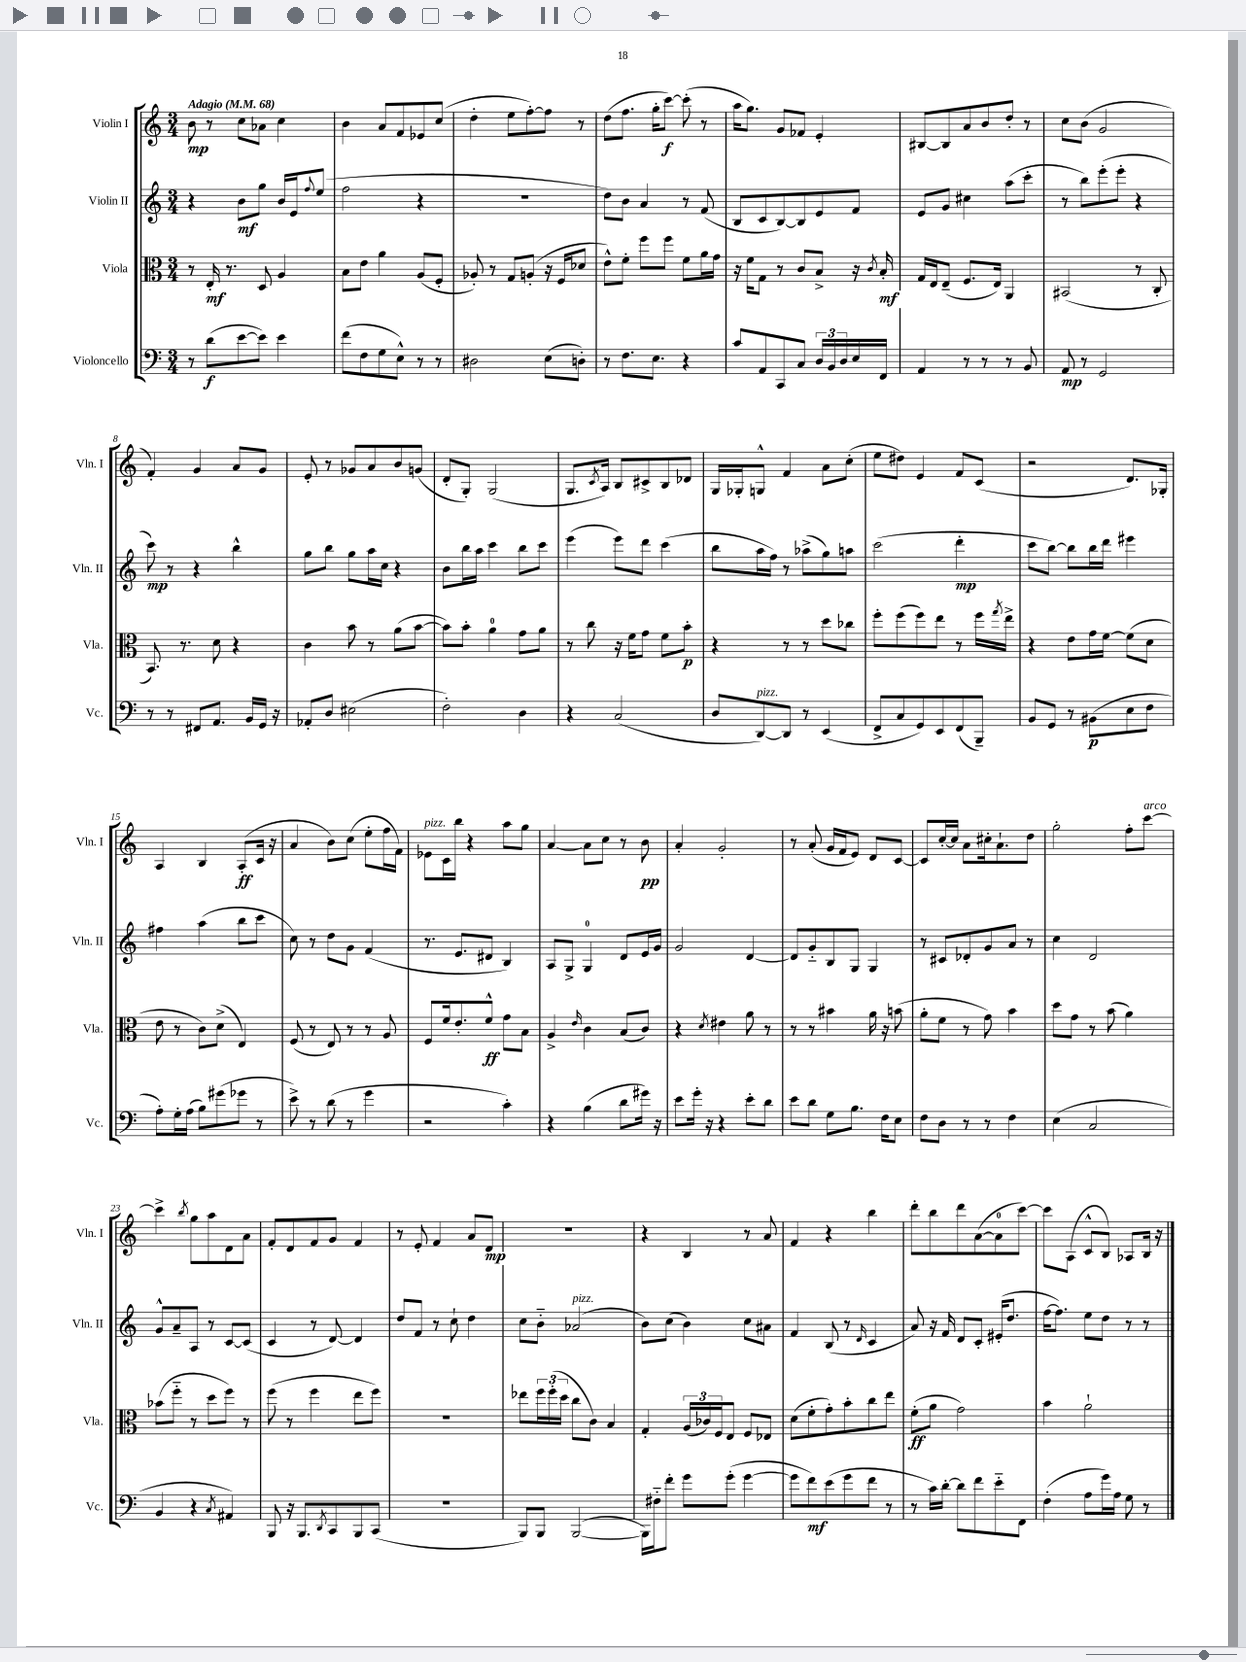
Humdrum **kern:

**kern	**dynam	**kern	**dynam	**kern	**dynam	**kern	**dynam
*part4	*part4	*part3	*part3	*part2	*part2	*part1	*part1
*staff4	*staff4	*staff3	*staff3	*staff2	*staff2	*staff1	*staff1
*I"Violoncello	*	*I"Viola	*	*I"Violin II	*	*I"Violin I	*
*I'Vc.	*	*I'Vla.	*	*I'Vln. II	*	*I'Vln. I	*
*clefF4	*	*clefC3	*	*clefG2	*	*clefG2	*
*k[]	*	*k[]	*	*k[]	*	*k[]	*
*M3/4	*	*M3/4	*	*M3/4	*	*M3/4	*
*MM68	*	*MM68	*	*MM68	*	*MM68	*
=1	=1	=1	=1	=1	=1	=1	=1
!	!	!	!	!	!	!LO:TX:a:B:t=Adagio	!
8r	.	8r	.	4r	.	8b\	mp
(8d\L	f	16E'/	mf	.	.	8r	.
.	.	8.r	.	.	.	.	.
[8e\	.	.	.	8b\L	mf	8cc\L	.
8e\J])	.	8D/	.	8gg\J	.	8a-X\J	.
4e\	.	4A/	.	16b/LL	.	4cc\	.
.	.	.	.	16e/J	.	.	.
.	.	.	.	8qqff/	.	.	.
.	.	.	.	(8ee/J	.	.	.
=2	=2	=2	=2	=2	=2	=2	=2
(8f\L	.	8B\L	.	2ff\	.	4b\	.
8F\	.	8e\J	.	.	.	.	.
8G\	.	4a\	.	.	.	8a/L	.
8E^^\J)	.	.	.	.	.	8f/	.
8r	.	(8A/L	.	4r	.	8e-X/	.
8r	.	8F'/J	.	.	.	(8cc/J	.
=3	=3	=3	=3	=3	=3	=3	=3
2D#X\	.	8A-X'/)	.	2.r	.	4dd'\	.
.	.	8r	.	.	.	.	.
.	.	8G/L	.	.	.	8ee\L	.
.	.	(8An'/J	.	.	.	[8ff'\)	.
(8E\L	.	16r	.	.	.	8ff\J]	.
.	.	16F/KL	.	.	.	.	.
8Dn'\J)	.	8d-X/J	.	.	.	8r	.
=4	=4	=4	=4	=4	=4	=4	=4
8r	.	8e^^\L)	.	8dd\L)	.	(8dd\L	.
8.F\L	.	8f'\J	.	8b\J	.	8.ff\J	.
.	.	8ff\L	.	4a/	.	.	.
8.E\J	.	.	.	.	.	16gg'\KL	.
.	.	8ff\J	.	.	.	[8ccc\J)	f
4r	.	8f\L	.	8r	.	(8ccc'\]	.
.	.	16a\L	.	(8f/	.	8r	.
.	.	16g\JJ	.	.	.	.	.
=5	=5	=5	=5	=5	=5	=5	=5
8c/L	.	16r	.	8B/L	.	16aa\KL	.
.	.	16f\KL	.	.	.	8.gg\J)	.
8AA/	.	8G\J	.	8c/	.	.	.
8CC/	.	8r	.	[8B/)	.	8g/L	.
8C/J	.	8c/L	.	8B/]	.	8f-X/J	.
24D/LL	.	8B^/J	.	8e/	.	4e'/	.
24BB/	.	.	.	.	.	.	.
24D/	.	.	.	.	.	.	.
16E/	.	16r	.	8f/J	.	.	.
.	.	8qc/	.	.	.	.	.
16FF/JJ	.	16B'/	mf	.	.	.	.
=6	=6	=6	=6	=6	=6	=6	=6
4AA/	.	16G/LL	.	8e/L	.	[8B#X/L	.
.	.	16E/J	.	.	.	.	.
.	.	(8E~/J	.	8g/J	.	8B#/]	.
8r	.	8.F/L	.	4cc#X\	.	8a/	.
8r	.	.	.	.	.	8b/	.
.	.	16E/Jk)	.	.	.	.	.
8r	.	4AA/	.	(8aa\L	.	8dd'/J	.
8BB/	.	.	.	8ccc'\J	.	8r	.
=7	=7	=7	=7	=7	=7	=7	=7
8AA/	mp	(2BB#X/	.	8r	.	8cc\L	.
8r	.	.	.	8bb\L)	.	(8b\J	.
2GG/	.	.	.	(8eee'\	.	2g/	.
.	.	.	.	8eee'\J	.	.	.
.	.	8r	.	4r	.	.	.
.	.	8C'/	.	.	.	.	.
!!LO:LB:g=z
=8	=8	=8	=8	=8	=8	=8	=8
8r	.	8.BB/)	.	8ccc\)	mp	4f'/)	.
8r	.	.	.	8r	.	.	.
.	.	8.r	.	.	.	.	.
8FF#X/L	.	.	.	4r	.	4g/	.
8.AA/J	.	8d\	.	.	.	.	.
.	.	4r	.	4bb^^\	.	8a/L	.
16BB/LL	.	.	.	.	.	.	.
16GG/JJ	.	.	.	.	.	8g/J	.
16r	.	.	.	.	.	.	.
=9	=9	=9	=9	=9	=9	=9	=9
8AA-X'/L	.	4c\	.	8gg\L	.	8e'/	.
8D/J	.	.	.	8bb\J	.	8r	.
(2E#X\	.	8b\	.	8gg\L	.	8g-X/L	.
.	.	8r	.	16aa\L	.	8a/	.
.	.	.	.	16cc\JJ	.	.	.
.	.	(8a\L	.	4r	.	8b/	.
.	.	[8b\J	.	.	.	(8gn/J	.
=10	=10	=10	=10	=10	=10	=10	=10
2F'\)	.	8b\L])	.	8b\L	.	8d'/L	.
.	.	8b'\J	.	16bb\L	.	8G'/J)	.
.	.	.	.	16aa\JJ	.	.	.
.	.	4a\	.	4ccc\	.	(2G/	.
4D\	.	8g\L	.	8bb\L	.	.	.
.	.	8a\J	.	8ccc\J	.	.	.
=11	=11	=11	=11	=11	=11	=11	=11
4r	.	8r	.	(4eee\	.	8.G/L	.
.	.	8cc\	.	.	.	.	.
.	.	.	.	.	.	8qc/	.
.	.	.	.	.	.	16A/Jk)	.
(2C/	.	16r	.	8eee\L)	.	8B/L	.
.	.	16f\KL	.	.	.	.	.
.	.	8g\J	.	8ddd\J	.	8c#X^/	.
.	.	8f\L	.	(4ccc\	.	8B/	.
.	.	8b'\J	p	.	.	8d-X/J	.
=12	=12	=12	=12	=12	=12	=12	=12
8D/L	.	4r	.	8bb\L	.	16G/LL	.
.	.	.	.	.	.	16G-X'/J	.
!LO:TX:a:i:t=pizz.	!	!	!	!	!	!	!
[8DD/)	.	.	.	16aa\L	.	8Gn^^/J	.
.	.	.	.	16ff\JJ)	.	.	.
8DD/J]	.	8r	.	8r	.	4f/	.
8r	.	8r	.	(8aa-X^\L	.	.	.
(4EE/	.	8dd\L	.	8gg\)	.	8a\L	.
.	.	8cc-X\J	.	8aan\J	.	(8cc'\J	.
=13	=13	=13	=13	=13	=13	=13	=13
8FF^/L	.	8ff'\L	.	(2ccc\	.	8ee\L	.
8C/	.	(8ff\	.	.	.	8dd#X\J)	.
8GG/)	.	8ff\)	.	.	.	4e/	.
8EE/	.	8ee\J	.	.	.	.	.
(8FF/	.	8r	.	4ddd'\	mp	8f/L	.
8BBB~/J)	.	16ff\LL	.	.	.	(8c/J	.
.	.	8qgg/	.	.	.	.	.
.	.	16ee^\JJ	.	.	.	.	.
=14	=14	=14	=14	=14	=14	=14	=14
8BB/L	.	4r	.	8ccc\L	.	2r	.
8GG/J	.	.	.	[8bb\J)	.	.	.
8r	.	8e\L	.	8bb\L]	.	.	.
(8BB#X\L	p	16g\L	.	16bb\L	.	.	.
.	.	[16f\JJ	.	16ddd\JJ	.	.	.
8E\	.	(8f\L]	.	4eee#X\	.	8.d/L)	.
8F\J	.	8d\J	.	.	.	.	.
.	.	.	.	.	.	16G-X'/Jk	.
!!LO:LB:g=z
=15	=15	=15	=15	=15	=15	=15	=15
8A'\L)	.	8e\	.	4ff#X\	.	4A/	.
16G'\L	.	8r	.	.	.	.	.
(16A\JJ	.	.	.	.	.	.	.
8B\L)	.	8c\L)	.	(4aa\	.	4B/	.
(8g#X\	.	(8d^\J	.	.	.	.	.
8g-X\J	.	4E/)	.	8bb\L	.	(8A'/L	ff
8r	.	.	.	8ccc\J	.	16c/Jk	.
.	.	.	.	.	.	16r	.
=16	=16	=16	=16	=16	=16	=16	=16
8e^\)	.	(8F/	.	8cc\)	.	4a/	.
8r	.	8r	.	8r	.	.	.
(8d\	.	8E/)	.	8dd\L	.	8b\L)	.
8r	.	8r	.	8g\J	.	(8cc\J	.
4g\	.	8r	.	(4f/	.	8ee'\L	.
.	.	8A/	.	.	.	16ff\L	.
.	.	.	.	.	.	16f\JJ)	.
=17	=17	=17	=17	=17	=17	=17	=17
!	!	!	!	!	!	!LO:TX:a:i:t=pizz.	!
2r	.	8F/L	.	8.r	.	8e-X\L	.
.	.	16f/k	.	.	.	16c\L	.
.	.	8.e'/	.	8.e/L	.	16bb\JJ	.
.	.	.	.	.	.	4r	.
.	.	8f^^/J	ff	8d#X/J	.	.	.
4c'\)	.	8g\L	.	4B/)	.	8aa\L	.
.	.	8B\J	.	.	.	8gg\J	.
=18	=18	=18	=18	=18	=18	=18	=18
4r	.	4A^/	.	8A/L	.	[4a/	.
.	.	.	.	8G^/J	.	.	.
.	.	16qqe/	.	.	.	.	.
(4B\	.	4c\	.	4G/	.	8a\L]	.
.	.	.	.	.	.	8cc\J	.
8d\L	.	(8B/L	.	8d/L	.	8r	.
16g#X\Jk)	.	8c/J)	.	16e/L	.	8b\	pp
16r	.	.	.	16g/JJ	.	.	.
=19	=19	=19	=19	=19	=19	=19	=19
8e\L	.	4r	.	2g/	.	4a'/	.
16g'\Jk	.	.	.	.	.	.	.
16r	.	.	.	.	.	.	.
.	.	8qd/	.	.	.	.	.
4r	.	4e#X\	.	.	.	2g'/	.
8e'\L	.	8a\	.	[4d/	.	.	.
8d\J	.	8r	.	.	.	.	.
=20	=20	=20	=20	=20	=20	=20	=20
8e\L	.	8r	.	8d/L]	.	8r	.
8d\J	.	8r	.	8g/	.	(8a'/	.
8G\L	.	4b#X\	.	8B/	.	16g/LL	.
.	.	.	.	.	.	16f/J	.
8.B\J	.	.	.	8G/J	.	8e/J)	.
.	.	16a\	.	4G/	.	8d/L	.
16F\KL	.	16r	.	.	.	.	.
8E\J	.	(8bn\	.	.	.	[8c/J	.
=21	=21	=21	=21	=21	=21	=21	=21
8F\L	.	8a'\L	.	8r	.	8c/L]	.
8D\J	.	8f\J	.	8c#X/L	.	[16cc'/L	.
.	.	.	.	.	.	16cc/JJ]	.
8r	.	8r	.	8d-X'/	.	8a\L	.
8r	.	8g\)	.	8g/	.	16cc#X'\k	.
.	.	.	.	.	.	8.a`\	.
4F\	.	4b\	.	8a/J	.	.	.
.	.	.	.	8r	.	8dd\J	.
=22	=22	=22	=22	=22	=22	=22	=22
(4E\	.	8dd\L	.	4cc\	.	2gg'\	.
.	.	8g\J	.	.	.	.	.
2C/	.	8r	.	2d/	.	.	.
.	.	(8b\	.	.	.	.	.
.	.	4a\)	.	.	.	8ff'\L	.
!	!	!	!	!	!	!LO:TX:a:i:t=arco	!
.	.	.	.	.	.	[8ccc\J	.
!!LO:LB:g=z
=23	=23	=23	=23	=23	=23	=23	=23
4BB/	.	(8b-X\L	.	8g^^/L	.	4ccc^\]	.
.	.	8ff\J	.	8a~/	.	.	.
.	.	.	.	.	.	8qbb/	.
4r	.	8r	.	8A/J	.	8gg\L	.
.	.	8dd\L	.	8r	.	8aa\	.
8qC/	.	.	.	.	.	.	.
4AA#X/)	.	8ff\J)	.	[8c/L	.	8d\	.
.	.	8r	.	(8c/J]	.	8a\J	.
=24	=24	=24	=24	=24	=24	=24	=24
8BBB/	.	(8ff\	.	4c/	.	8f'/L	.
16r	.	8r	.	.	.	8d/	.
8.BBB/L	.	.	.	.	.	.	.
.	.	4ff\	.	8r	.	8f/	.
8qDD/	.	.	.	.	.	.	.
8CC/	.	.	.	[8d/)	.	8g/J	.
8BBB/	.	8ee\L	.	4d/]	.	4f/	.
(8CC/J	.	8ff\J)	.	.	.	.	.
=25	=25	=25	=25	=25	=25	=25	=25
2.r	.	2.r	.	8dd/L	.	8r	.
.	.	.	.	8f/J	.	8e'/	.
.	.	.	.	8r	.	4f/	.
.	.	.	.	8cc`\	.	.	.
.	.	.	.	4dd\	.	8a/L	.
.	.	.	.	.	.	8d/J	mp
=26	=26	=26	=26	=26	=26	=26	=26
8BBB/L)	.	8ee-X\L	.	8cc\L	.	2.r	.
8BBB/J	.	24ff\L	.	8b\J	.	.	.
.	.	(24ff'\	.	.	.	.	.
.	.	24dd\JJ	.	.	.	.	.
!	!	!	!	!LO:TX:a:i:t=pizz.	!	!	!
([2BBB/	.	8cc\L	.	(2a-X/	.	.	.
.	.	8c\J)	.	.	.	.	.
.	.	4B/	.	.	.	.	.
=27	=27	=27	=27	=27	=27	=27	=27
16BBB\LL])	.	4G'/	.	8b\L)	.	4r	.
16F#X\J	.	.	.	.	.	.	.
8f'\J	.	.	.	(8cc\J	.	.	.
8g\L	.	(24A/LL	.	4b\)	.	4B/	.
.	.	24c-X/)	.	.	.	.	.
.	.	24F/J	.	.	.	.	.
(8g'\J	.	8E/J	.	.	.	.	.
[4g\	.	8F/L	.	8cc\L	.	8r	.
.	.	8E-X/J	.	8a#X\J	.	8a/	.
=28	=28	=28	=28	=28	=28	=28	=28
8g\L]	.	(8d\L	.	4f/	.	4f/	.
8f\)	mf	8f'\	.	.	.	.	.
(8e\	.	8g'\)	.	(8B/	.	4r	.
8g\	.	8b'\	.	8r	.	.	.
.	.	.	.	16qqd/	.	.	.
8f\J	.	8cc\	.	4c/	.	4bb\	.
8r	.	8ee\J	.	.	.	.	.
=29	=29	=29	=29	=29	=29	=29	=29
8r	.	(8f'\L	ff	8a/)	.	8ddd'\L	.
16c\LL)	.	8a\J	.	16r	.	8bb\	.
[16d'\JJ	.	.	.	16f/	.	.	.
8d\L]	.	2g\)	.	8d/L	.	8ddd\	.
8f\	.	.	.	8c'/J	.	([8a\	.
8e\	.	.	.	(16e#X'/KL	.	8a\]	.
.	.	.	.	8.dd/J	.	.	.
8FF\J	.	.	.	.	.	[8ccc\J)	.
=30	=30	=30	=30	=30	=30	=30	=30
(4F'\	.	4b\	.	[16ff\KL	.	8ccc\L]	.
.	.	.	.	8.ff\J])	.	.	.
.	.	.	.	.	.	(8A\J	.
8A\L	.	2a`\	.	8ee\L	.	8c^^/L	.
16g\L)	.	.	.	8dd\J	.	8B/J)	.
16A\JJ	.	.	.	.	.	.	.
8G\	.	.	.	8r	.	8A-X/L	.
8r	.	.	.	8r	.	16B/Jk	.
.	.	.	.	.	.	16r	.
==	==	==	==	==	==	==	==
*-	*-	*-	*-	*-	*-	*-	*-
